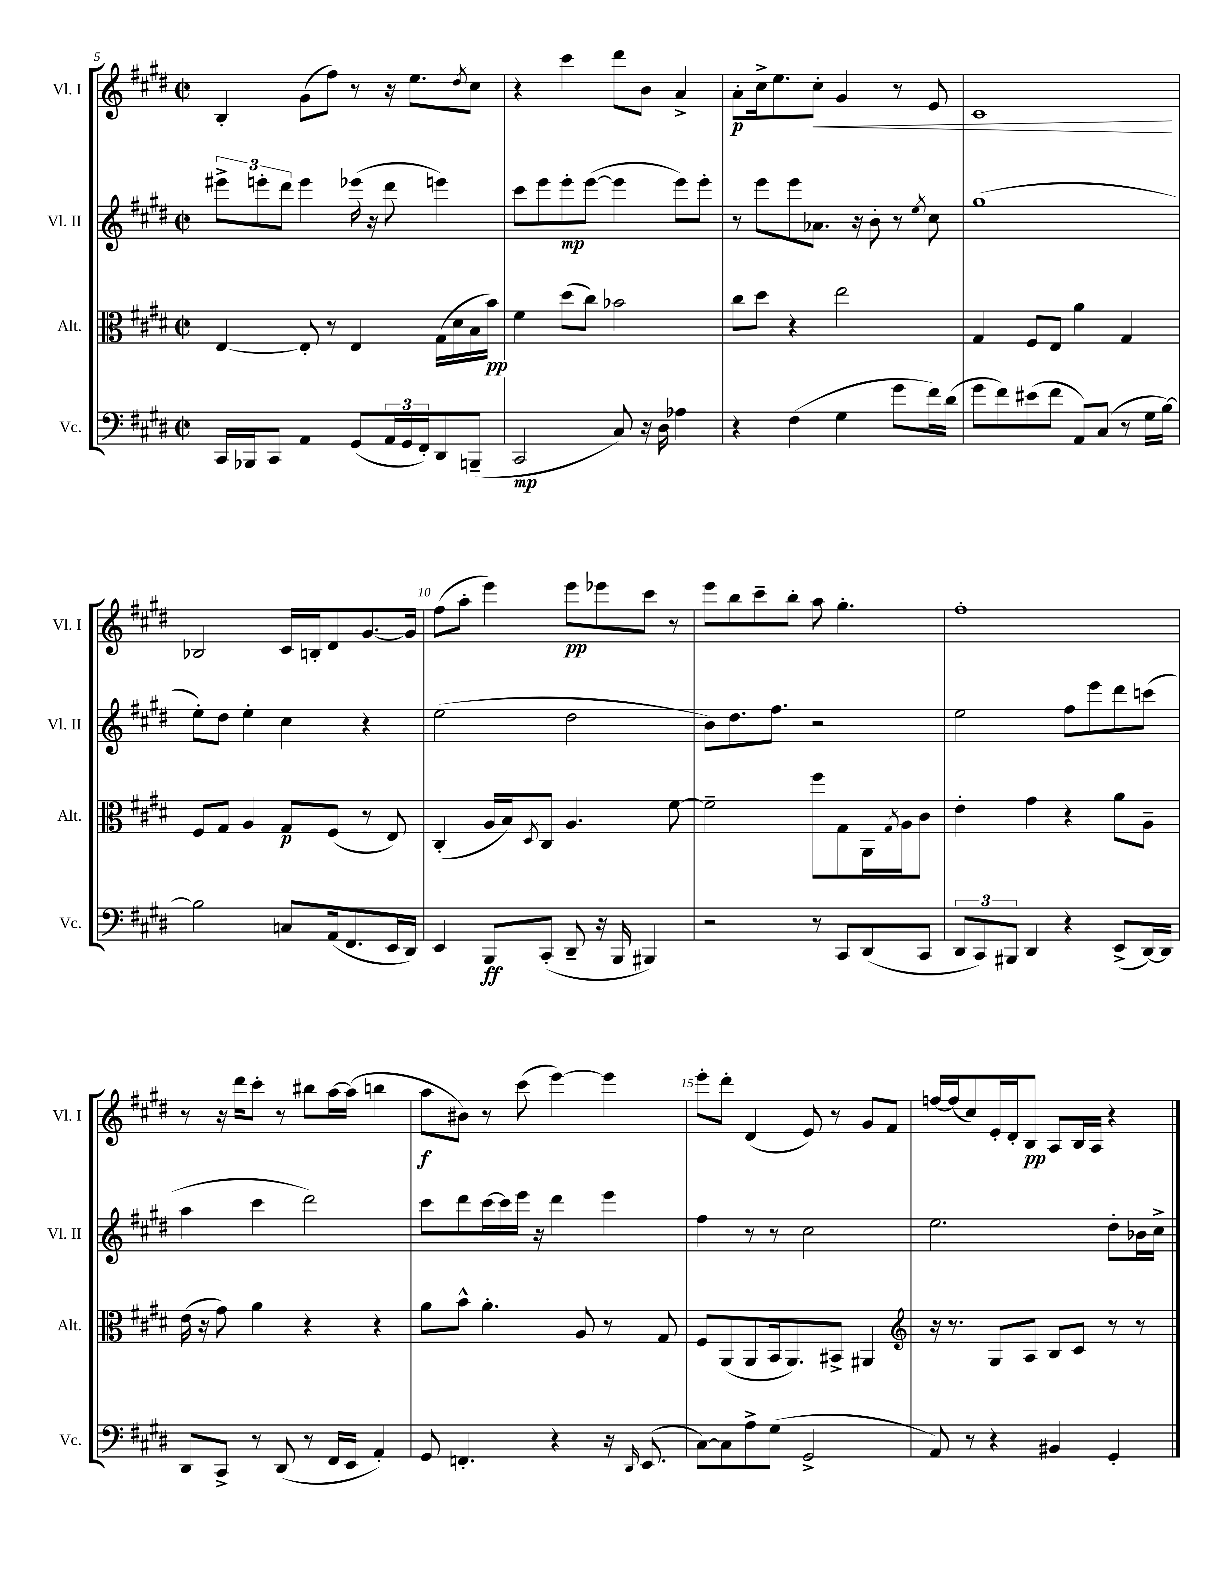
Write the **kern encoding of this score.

**kern	**kern	**kern	**kern
*staff4	*staff3	*staff2	*staff1
*clefF4	*clefC3	*clefG2	*clefG2
*k[f#c#g#d#]	*k[f#c#g#d#]	*k[f#c#g#d#]	*k[f#c#g#d#]
*M2/2	*M2/2	*M2/2	*M2/2
*met(c|)	*met(c|)	*met(c|)	*met(c|)
16CC#/LL	[4E/	12eee#^\L	4B'/
16BBB-/J	.	.	.
.	.	12eee'\	.
8CC#/J	.	.	.
.	.	12ddd#\J	.
4AA/	8E'/]	4eee\	(8g#\L
.	8r	.	8ff#\J)
(8GG#/L	4E/	(16eee-\	8r
.	.	16r	.
24AA/L	.	8ddd#\	16r
24GG#/	.	.	.
.	.	.	8.ee\L
24FF#'/J)	.	.	.
8DD#/	(16G#\LL	4eee\)	.
.	16d#\	.	.
.	.	.	8qdd#/
(8BBB~/J	16B\	.	8cc#\J
.	16b\JJ)	.	.
=	=	=	=
2CC#/	4f#\	8ccc#\L	4r
.	.	8eee\	.
.	(8dd#\L	8eee'\	4ccc#\
.	8cc#\J)	([8eee\J	.
8C#/)	2b-\	4eee\]	8ddd#\L
16r	.	.	8b\J
16D#\	.	.	.
4A-\	.	8eee\L)	4a^/
.	.	8eee'\J	.
=	=	=	=
4r	8cc#\L	8r	8a'\L
.	8dd#\J	8eee\L	16cc#^\k
.	.	.	8.ee\
(4F#\	4r	8eee\	.
.	.	8.a-\J	8cc#'\J
4G#\	2ee\	.	4g#/
.	.	16r	.
.	.	8b'\	.
8g#\L	.	8r	8r
.	.	8qee/	.
16f#\L)	.	8cc#\	8e/
(16d#\JJ	.	.	.
=	=	=	=
8g#\L	4G#/	(1gg#	1c#
8f#\)	.	.	.
(8e#\	8F#/L	.	.
8f#\J	8E/J	.	.
8AA/L)	4a\	.	.
(8C#/J	.	.	.
8r	4G#/	.	.
16G#\LL	.	.	.
[16B\JJ)	.	.	.
=	=	=	=
2B\]	8F#/L	8ee'\L)	2B-/
.	8G#/J	8dd#\J	.
.	4A/	4ee'\	.
8C/L	8G#/L	4cc#\	16c#/LL
.	.	.	16B'/J
(16AA/k	(8F#/J	.	8d#/
8.FF#/	.	.	.
.	8r	4r	[8.g#/
16EE/L	8E/)	.	.
16DD#/JJ)	.	.	16g#/]Jk
=	=	=	=
4EE/	(4C#'/	(2ee\	(8ff#\L
.	.	.	8aa'\J
8BBB/L	16A/LL	.	4eee\)
.	16B/J)	.	.
.	8qD#/	.	.
(8CC#'/J	8C#/J	.	.
8DD#~/	4.A/	2dd#\	8eee\L
16r	.	.	8eee-\
16BBB/	.	.	.
4BBB#/)	.	.	8ccc#\J
.	[8f#\	.	8r
=	=	=	=
2r	2f#~\]	8b\L)	8eee\L
.	.	8.dd#\	8bb\
.	.	.	8ccc#~\
.	.	8.ff#\J	.
.	.	.	8bb'\J
8r	8ff#\L	2r	8aa\
8CC#/L	8G#\	.	4.gg#'\
(8DD#/	16AA\L	.	.
.	8qG#/	.	.
.	16A\J	.	.
8CC#/J	8c#\J	.	.
=	=	=	=
12DD#/L	4e'\	2ee\	1ff#'
12CC#/)	.	.	.
12BBB#/J	.	.	.
4DD#/	4g#\	.	.
4r	4r	8ff#\L	.
.	.	8eee\	.
(8EE^/L	8a\L	8ddd#\	.
[16DD#/L)	8A~\J	(8ccc\J	.
16DD#/]JJ	.	.	.
=	=	=	=
8DD#/L	(16e\	4aa\	8r
.	16r	.	.
8CC#^/J	8g#\)	.	16r
.	.	.	16ddd#\LK
8r	4a\	4ccc#\	8ccc#'\J
(8DD#/	.	.	8r
8r	4r	2ddd#\)	8bb#\L
16FF#/LL	.	.	[16aa\L
16EE/JJ	.	.	(16aa\]JJ
4AA'/)	4r	.	4bb\
=	=	=	=
8GG#/	8a\L	8ccc#\L	8aa\L
4.FF'/	8b^^\J	8ddd#\	8b#\J)
.	4.a'\	[16ccc#\L	8r
.	.	16ccc#\]	.
.	.	16eee\JJ	(8ccc#\
.	.	16r	.
4r	.	4ddd#\	[4eee\)
.	8A/	.	.
16r	8r	4eee\	4eee\]
16qqDD#/	.	.	.
(8.EE/	.	.	.
.	8G#/	.	.
=	=	=	=
[8C#\L)	8F#/L	4ff#\	8eee'\L
8C#\]	(8AA/	.	8ddd#'\J
8A^\	8AA/	8r	(4d#/
(8G#\J	16BB/k	8r	.
.	8.AA/)	.	.
2GG#^/	.	2cc#\	8e/)
.	8BB#^/J	.	8r
.	4AA#/	.	8g#/L
.	.	.	8f#/J
=	=	=	=
*	*clefG2	*	*
8AA/)	16r	2.ee\	[16ff/LL
.	8.r	.	(16ff/]J
8r	.	.	8cc#/)
4r	8G#/L	.	16e'/L
.	.	.	16d#'/J
.	8A/J	.	8B/J
4BB#/	8B/L	.	8A/L
.	8c#/J	.	16B/L
.	.	.	16A/JJ
4GG#'/	8r	8dd#'\L	4r
.	8r	16b-\L	.
.	.	16cc#^\JJ	.
==	==	==	==
*-	*-	*-	*-
